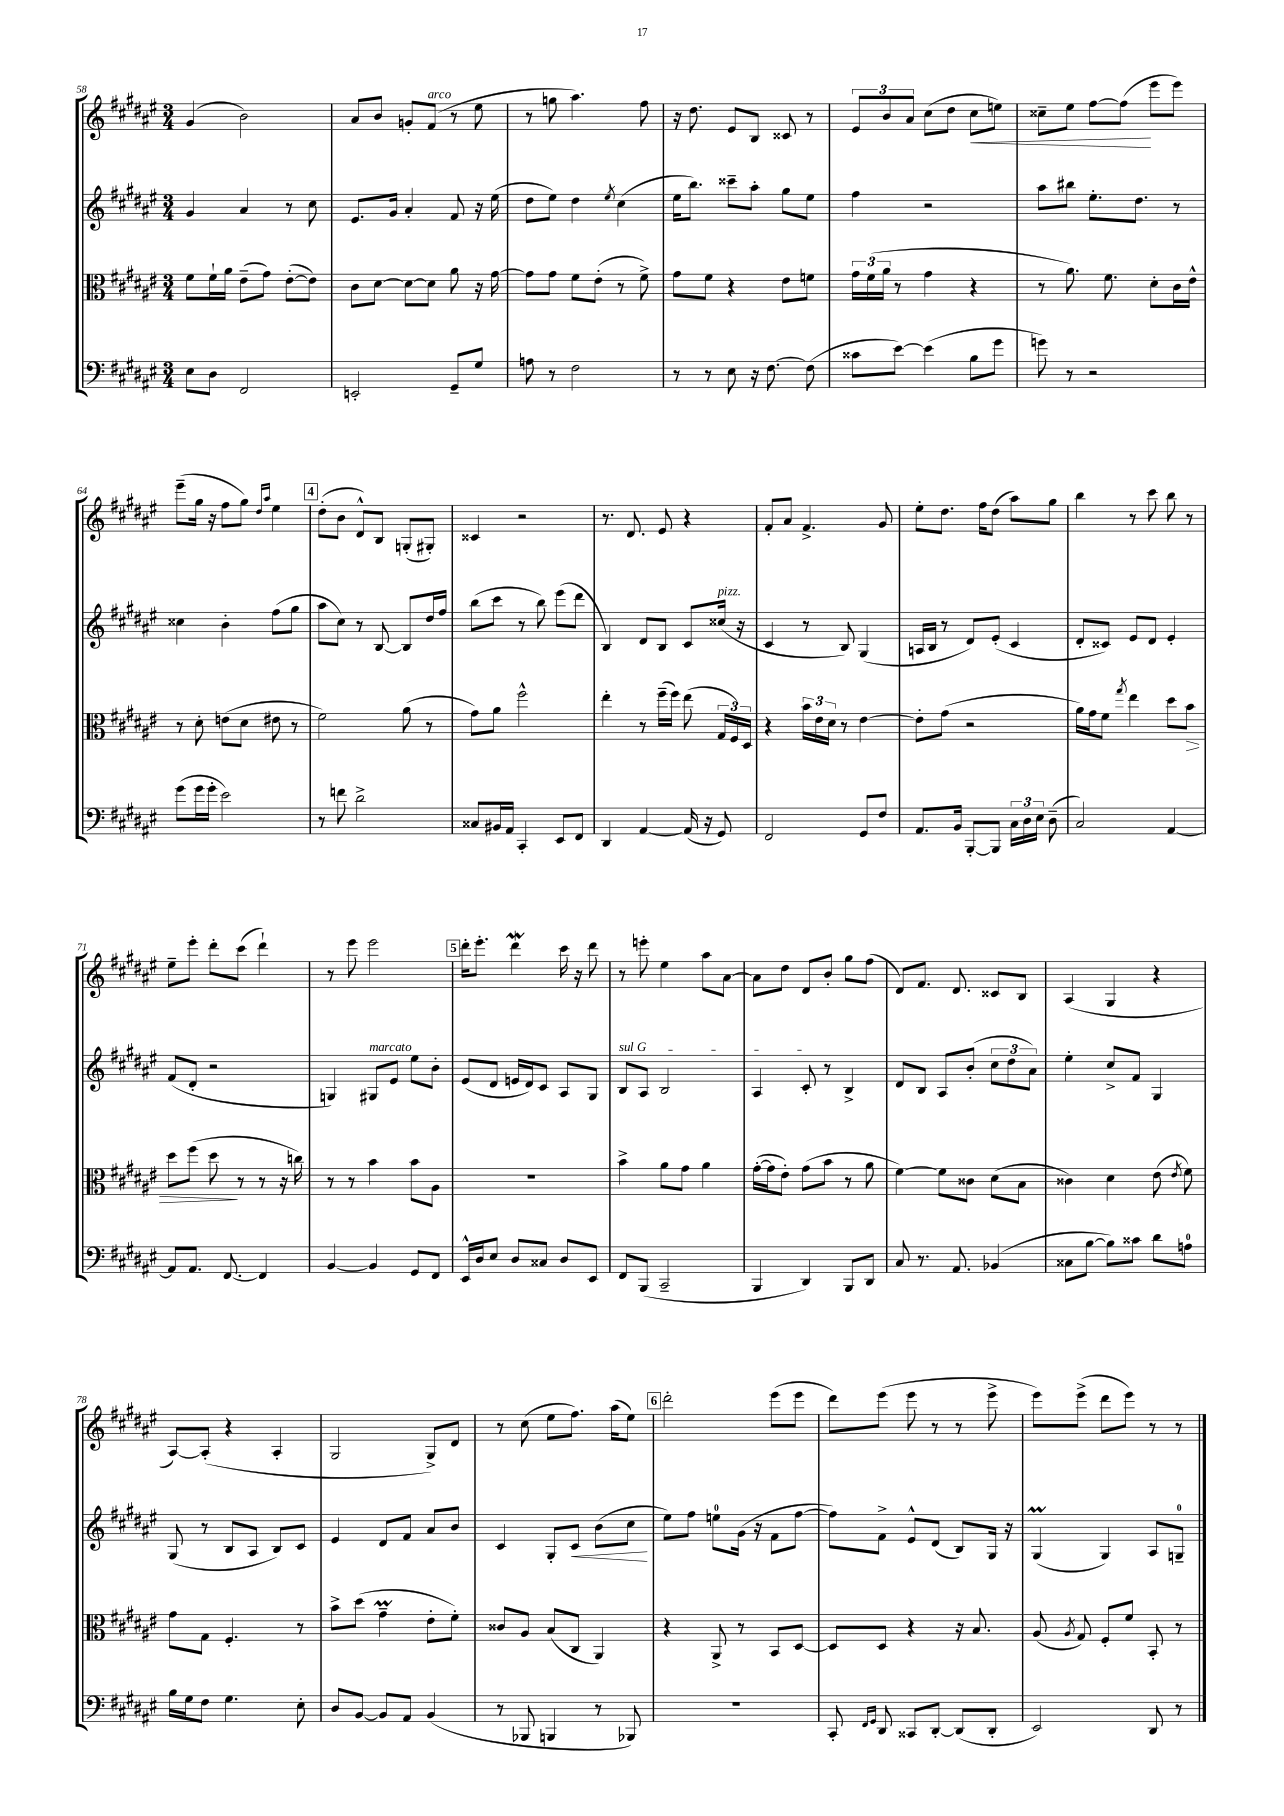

**kern	**kern	**kern	**kern
*staff4	*staff3	*staff2	*staff1
*clefF4	*clefC3	*clefG2	*clefG2
*k[f#c#g#d#a#e#]	*k[f#c#g#d#a#e#]	*k[f#c#g#d#a#e#]	*k[f#c#g#d#a#e#]
*M3/4	*M3/4	*M3/4	*M3/4
8E#\L	8f#\L	4g#/	(4g#/
8D#\J	16f#`\L	.	.
.	16a#\JJ	.	.
2FF#/	(8e#~\L	4a#/	2b\)
.	8g#\J)	.	.
.	([8e#'\L	8r	.
.	8e#\]J)	8cc#\	.
=	=	=	=
2EE'/	8c#\L	8.e#/L	8a#/L
.	[8d#\J	.	8b/J
.	.	16g#/Jk	.
.	8d#\_L	4a#'/	8g'/L
.	8d#\]J	.	(8f#/J
8GG#~/L	8a#\	8f#/	8r
8G#/J	16r	16r	8ee#\
.	[16g#\	(16ee#\	.
=	=	=	=
8A\	8g#\]L	8dd#\L	8r
8r	8g#\J	8ee#\J)	8gg\
2F#\	8f#\L	4dd#\	4.aa#\)
.	(8e#'\J	.	.
.	.	8qee#/	.
.	8r	(4cc#\	.
.	8f#^\)	.	8ff#\
=	=	=	=
8r	8g#\L	16ee#\LK	16r
.	.	8.bb\J)	8.dd#\
8r	8f#\J	.	.
8E#\	4r	8ccc##~\L	8e#/L
16r	.	8aa#'\J	8B/J
[8.F#\	.	.	.
.	8e#\L	8gg#\L	8c##/
(8F#\]	8f\J	8ee#\J	8r
=	=	=	=
8c##\L	24g#\LL	4ff#\	12e#/L
.	(24f#\	.	.
.	24a#\JJ	.	12b/
[8e#\J)	8r	.	.
.	.	.	12a#/J
(4e#\]	4g#\	2r	(8cc#\L
.	.	.	8dd#\J
8B\L	4r	.	8cc#\L
8g#\J	.	.	8ee\J)
=	=	=	=
8g\)	8r	8aa#\L	8cc##~\L
8r	8.a#\)	8bb#\J	8ee#\J
2r	.	8.ee#'\L	[8ff#\L
.	8.f#\	.	.
.	.	.	(8ff#\]J
.	.	8.dd#\J	.
.	8d#'\L	.	8eee#\L
.	16c#\L	8r	8eee#\J)
.	16e#^^\JJ	.	.
=	=	=	=
(8g#\L	8r	4cc##\	(8eee#~\L
16g#\L	8d#'\	.	16gg#\Jk
16g#'\JJ	.	.	16r
2e#\)	(8e\L	4b'\	8ff#\L
.	8d#\J	.	8gg#\J)
.	.	.	16qqdd#/LL
.	.	.	16qqaa#/JJ
.	8e#\	(8ff#\L	4ee#\
.	8r	8gg#\J	.
=	=	=	=
8r	2f#\)	8aa#\L	(8dd#'\L
8f\	.	8cc#\J)	8b\J
2d#^\	.	8r	8d#^^/L)
.	.	[8B/	8B/J
.	(8a#\	8B/]L	(8G'/L
.	8r	16dd#/L	8G#'/J)
.	.	16ff#/JJ	.
=	=	=	=
8C##/L	8g#\L)	(8bb\L	4c##/
16BB#/L	8a#\J	8ccc#\J	.
16AA#/JJ	.	.	.
4CC#'/	2ff#^^\	8r	2r
.	.	8bb\)	.
8EE#/L	.	(8eee#\L	.
8FF#/J	.	8ddd#\J	.
=	=	=	=
4DD#/	4ee#'\	4B/)	8.r
.	.	.	8.d#/
[4AA#/	8r	8d#/L	.
.	(16ff#~\LL	8B/J	8e#/
.	16ff#\JJ)	.	.
(16AA#/]	(8ee#\	8c#/L	4r
16r	.	.	.
8GG#/)	24G#/LL	(16cc##/Jk	.
.	24F#/)	.	.
.	.	16r	.
.	24D#/JJ	.	.
=	=	=	=
2FF#/	4r	4c#/	8f#'/L
.	.	.	8a#/J
.	24b\LL	8r	4.f#^/
.	24e#\	.	.
.	24d#\JJ	.	.
.	8r	8B/)	.
8GG#/L	[4e#\	(4G#/	.
8F#/J	.	.	8g#/
=	=	=	=
8.AA#/L	8e#'\]L	16A/LL	8ee#'\L
.	.	16B/JJ	.
.	(8g#\J	8r	8.dd#\J
16BB/Jk	.	.	.
[8BBB'/L	2r	8d#/L)	.
.	.	.	16ff#\LK
8BBB/]J	.	(8e#'/J	(8dd#\J
24C#\LL	.	4c#/	8aa#\L)
24D#\	.	.	.
24E#\JJ	.	.	.
(8D#~\	.	.	8gg#\J
=	=	=	=
2C#/)	16a#\LL)	8d#'/L	4bb\
.	16g#\J	.	.
.	8f#\J	8c##/J)	.
.	8qgg#/	.	.
.	4ee#\	8e#/L	8r
.	.	8d#/J	8ccc#\
[4AA#/	8dd#\L	4e#'/	8bb\
.	8b\J	.	8r
=	=	=	=
8AA#/]L	8dd#\L	(8f#/L	8ee#~\L
8.AA#/J	(8ff#\J	8d#'/J	8eee#'\J
.	8dd#\	2r	8ddd#'\L
[8.FF#/	.	.	.
.	8r	.	(8ccc#\J
4FF#/]	8r	.	4ddd#`\)
.	16r	.	.
.	16cc\)	.	.
=	=	=	=
[4BB/	8r	4G/)	8r
.	8r	.	8eee#\
4BB/]	4b\	8G#/L	2eee#\
.	.	8e#/J	.
8GG#/L	8b\L	8ee#\L	.
8FF#/J	8A#\J	8b'\J	.
=	=	=	=
16EE#^^/LL	2.r	(8e#/L	16ddd#'\LK
16D#/J	.	.	8.eee#'\J
8E#/J	.	8d#/J	.
8D#/L	.	16e/LL	4ddd#\
.	.	16d#/J)	.
8C##/J	.	8c#/J	.
8D#/L	.	8A#/L	16ccc#\
.	.	.	16r
8EE#/J	.	8G#/J	8ddd#\
=	=	=	=
8FF#/L	4b^\	8B/L	8r
(8BBB/J	.	8A#/J	8eee'\
2CC#~/	8a#\L	2B/	4ee#\
.	8g#\J	.	.
.	4a#\	.	8aa#\L
.	.	.	[8a#\J
=	=	=	=
4BBB/	([16g#'\LL	4A#/	8a#\]L
.	16g#\]J	.	.
.	8e#'\J)	.	8dd#\J
4DD#/)	(8g#\L	8c#'/	8d#/L
.	8b\J	8r	8b'/J
8BBB/L	8r	4B^/	8gg#\L
8DD#/J	8a#\	.	(8ff#\J
=	=	=	=
8C#/	[4f#\)	8d#/L	8d#/L)
8.r	.	8B/J	8.f#/J
.	8f#\]L	8A#/L	.
8.AA#/	.	.	8.d#/
.	8c##\J	(8b'/J	.
(4BB-/	(8d#\L	12cc#\L	8c##/L
.	.	12dd#\	.
.	8B\J	.	8B/J
.	.	12a#\J)	.
=	=	=	=
8C##\L	4c##\)	4ee#'\	(4A#/
[8B\J	.	.	.
8B\]L)	4d#\	8cc#^/L	4G#/
8c##\J	.	8f#/J	.
8d#\L	(8e#\	4G#/	4r
.	8qe#/	.	.
8A\J	8f#\)	.	.
=	=	=	=
16B\LL	8g#\L	(8G#/	[8A#/L)
16G#\J	.	.	.
8F#\J	8G#\J	8r	(8A#'/]J
4.G#\	4.F#'/	8B/L	4r
.	.	8A#/J	.
.	.	8B/L)	4A#'/
8E#'\	8r	8c#/J	.
=	=	=	=
8D#/L	8b^\L	4e#/	2G#/
[8BB/J	(8dd#\J	.	.
8BB/]L	4g#~\	8d#/L	.
8AA#/J	.	8f#/J	.
(4BB/	8e#'\L	8a#/L	8G#^/L)
.	8f#'\J)	8b/J	8d#/J
=	=	=	=
8r	8c##/L	4c#/	8r
8BBB-/	8A#/J	.	(8cc#\
4BBB/	(8B/L	8G#'/L	8ee#\L
.	8C#/J	8c#/J	8.ff#\J)
8r	4AA#/)	(8b\L	.
.	.	.	(16aa#\LK
8BBB-/)	.	8cc#\J	8ee#\J)
=	=	=	=
2.r	4r	8ee#\L)	2ddd#'\
.	.	8ff#\J	.
.	8AA#^/	8ee\L	.
.	8r	(16g#\Jk	.
.	.	16r	.
.	8BB/L	8f#\L	(8eee#\L
.	[8D#/J	[8ff#\J	8eee#\J
=	=	=	=
8CC#'/	8D#/]L	8ff#\]L)	8ddd#\L)
16qqFF#/LL	.	.	.
16qqGG#/JJ	.	.	.
8DD#/	8D#/J	8f#^\J	(8eee#\J
8CC##/L	4r	8e#^^/L	8eee#\
[8DD#'/J	.	(8d#/J	8r
(8DD#/]L	16r	8B/L)	8r
.	8.B/	.	.
8DD#'/J	.	16G#/Jk	8eee#^\
.	.	16r	.
=	=	=	=
2EE#/)	(8A#/	(4G#/	8eee#\L)
.	8qA#/	.	.
.	8G#/)	.	(8eee#^\J
.	8F#'/L	4G#/)	8ddd#\L
.	8f#/J	.	8eee#\J)
8DD#/	8BB'/	8A#/L	8r
8r	8r	8G~/J	8r
==	==	==	==
*-	*-	*-	*-
